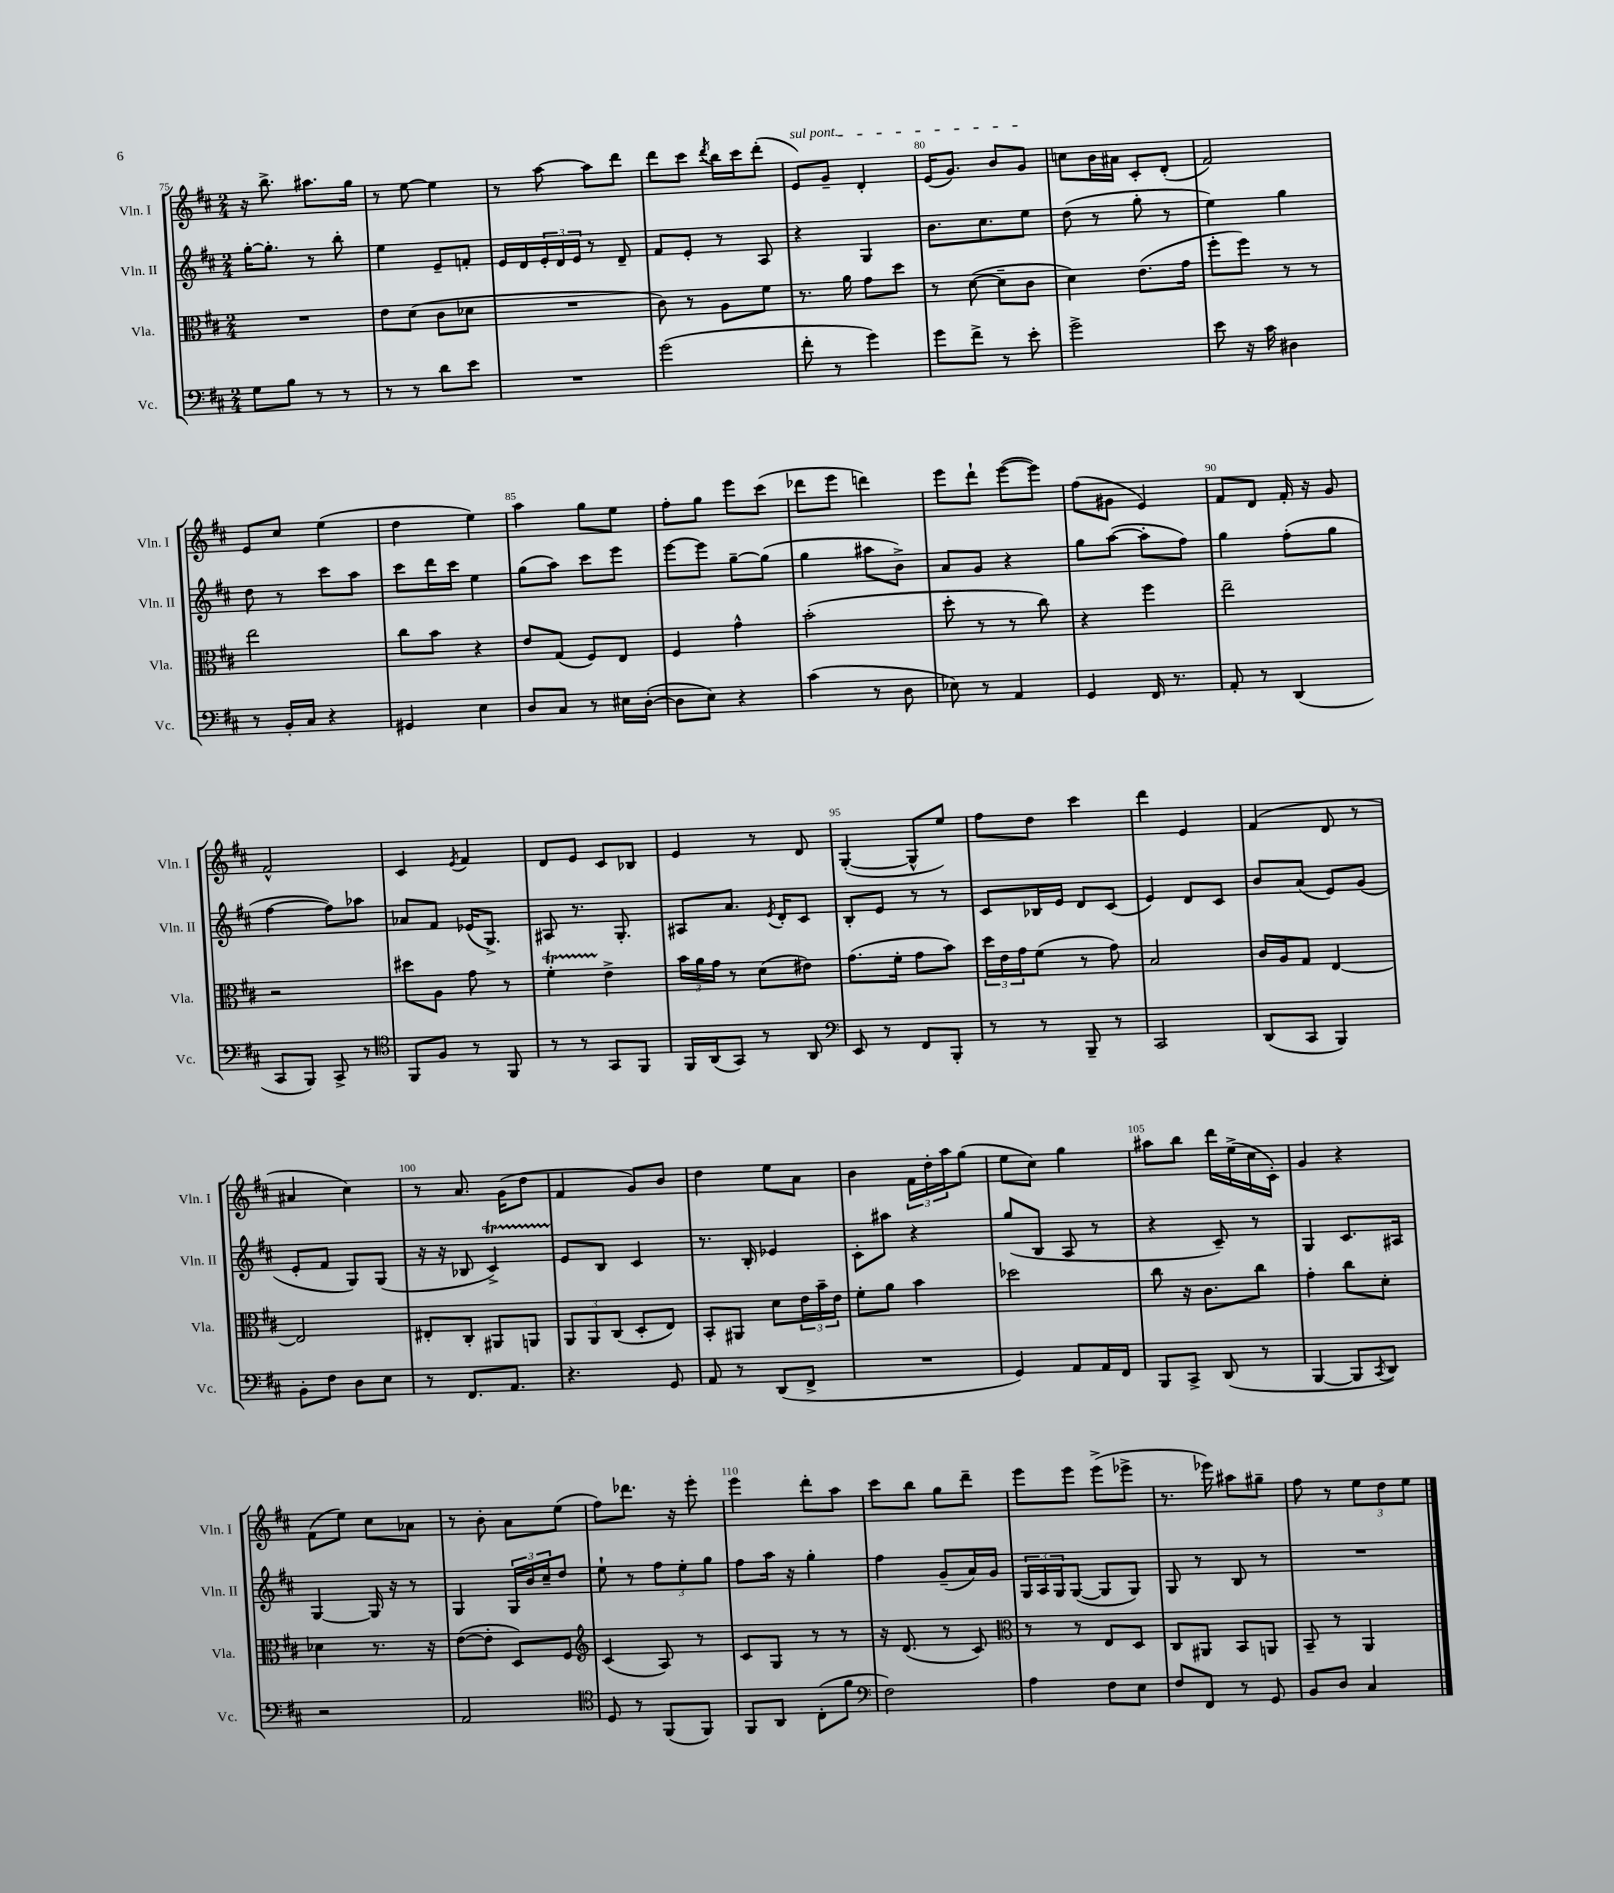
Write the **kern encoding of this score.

**kern	**kern	**kern	**kern
*staff4	*staff3	*staff2	*staff1
*clefF4	*clefC3	*clefG2	*clefG2
*k[f#c#]	*k[f#c#]	*k[f#c#]	*k[f#c#]
*M2/4	*M2/4	*M2/4	*M2/4
8G	2r	[16gg'	16r
.	.	8.gg']	8.bb^
8B	.	.	.
8r	.	8r	8.aa#
8r	.	8bb'	.
.	.	.	16gg
=	=	=	=
8r	8e	4ee	8r
8r	(8d	.	[8ee
8d	8c#	8e~	4ee]
8e	8d-	8f'	.
=	=	=	=
2r	2r	16e	8r
.	.	16d	.
.	.	24e'	[8aa
.	.	24d	.
.	.	24e	.
.	.	8r	8aa]
.	.	8d~	8ddd
=	=	=	=
(2g	8c#)	8f#	8ddd
.	8r	8e'	8ccc#
.	.	.	8qddd
.	8A	8r	16bb
.	.	.	16ccc#
.	8f#	8A	(8ddd'
=	=	=	=
8f#'	8.r	4r	8e)
8r	.	.	8g~
.	16a	.	.
4g)	8g	4G	4d'
.	8dd	.	.
=	=	=	=
8g	8r	8.b	(16e
.	.	.	8.g)
8f#^	([8d	.	.
.	.	8.cc#	.
8r	8d~]	.	8b
8e'	8c#	8ee	8g
=	=	=	=
2g^	4d)	(8dd	8cc
.	.	8r	16b
.	.	.	16a#
.	(8.e	8gg'	8c#'
.	.	8r	(8d'
.	16g	.	.
=	=	=	=
8e	8ff#'	4ee)	2f#)
16r	8ff#)	.	.
16c#	.	.	.
4D#	8r	4gg	.
.	8r	.	.
=	=	=	=
8r	2ee	8dd	8e
16BB'	.	8r	8cc#
16C#	.	.	.
4r	.	8ccc#	(4ee
.	.	8aa	.
=	=	=	=
4GG#	8cc#	8ccc#	4dd
.	8b	16ddd	.
.	.	16ccc#	.
4E	4r	4ee	4ee)
=	=	=	=
8D	8e	(8gg	4aa
8C#	(8G	8aa)	.
8r	8F#)	8ccc#	8gg
16E#	8E	8eee	8ee
([16D'	.	.	.
=	=	=	=
8D]	4F#	[8eee	8ff#'
8E)	.	8eee]	8gg
4r	4g^^	[8gg~	8eee
.	.	(8gg]	(8ccc#
=	=	=	=
(4c#	(2b'	4gg	8ddd-
.	.	.	8eee
8r	.	8aa#	4ddd)
8D	.	8b^)	.
=	=	=	=
8E-)	8dd'	8a	8eee
8r	8r	8g	8ddd`
4AA	8r	4r	([8eee
.	8cc#)	.	8eee])
=	=	=	=
4GG	4r	8gg	(8ff#
.	.	([8aa	8g#
16FF#	4ff#	8aa']	4e)
8.r	.	.	.
.	.	8ff#)	.
=	=	=	=
8AA'	2ee~	4gg	8f#
8r	.	.	8d
(4DD	.	(8ff#'	16f#'
.	.	.	16r
.	.	8gg	8g
=	=	=	=
8CC#	2r	[4ff#	2f#^^
8BBB)	.	.	.
8CC#^	.	8ff#])	.
8r	.	8aa-	.
=	=	=	=
*clefC4	*	*	*
8FF#	8dd#	8a-	4c#
8F#	8A	8f#	.
.	.	.	8qe
8r	8g	(16e-	4f#
.	.	8.G^)	.
8FF#	8r	.	.
=	=	=	=
8r	4f#'	8A#	8d
8r	.	8.r	8e
8GG	4e^	.	8c#
.	.	8.G'	.
8FF#	.	.	8B-
=	=	=	=
16FF#	24b	8A#	4e
.	24a	.	.
(16AA	.	.	.
.	24g	.	.
8GG)	8r	8.a	.
8r	(8d	.	8r
.	.	8qe	.
.	.	16d'	.
8AA	8e#)	8c#	8d
=	=	=	=
*clefF4	*	*	*
8EE	(8.g	8B'	([4G'
8r	.	8e	.
.	16f#'	.	.
8FF#	8g	8r	8G^^]
8BBB'	8b)	8r	8ee)
=	=	=	=
8r	24dd	8c#	8ff#
.	24e	.	.
.	24g	.	.
8r	(8f#	16B-	8dd
.	.	16e	.
8BBB~	8r	8d	4ccc#
8r	8g)	(8c#	.
=	=	=	=
2CC#	2B	4e)	4ddd
.	.	8d	4e
.	.	8c#	.
=	=	=	=
(8DD	16c#	8b	(4f#
.	16A	.	.
8CC#	8G	(8a	.
4BBB)	[4E	8e)	8d
.	.	(8g	8r
=	=	=	=
8BB'	2E]	8e'	4a#
8F#	.	8f#	.
8D	.	8G)	4cc#)
8E	.	(8G	.
=	=	=	=
8r	8E#'	16r	8r
.	.	16r	.
8.FF#	8C#'	8B-	8.a
.	8AA#	4c#^)	.
8.AA	.	.	(16g
.	8AA	.	8dd
=	=	=	=
4.r	12AA	8e	4f#
.	12AA	.	.
.	.	8B	.
.	(12C#	.	.
.	8D'	4c#	8g)
8GG	8E)	.	8b
=	=	=	=
8AA	8BB'	8.r	4dd
8r	8AA#	.	.
.	.	16B'	.
(8DD	8d	4e-	8ee
8FF#^	24e	.	8a
.	24b~	.	.
.	24e	.	.
=	=	=	=
2r	8f#'	8c#'	4b
.	8a	8aa#	.
.	4b	4r	24f#
.	.	.	24dd'
.	.	.	24aa
.	.	.	(8gg
=	=	=	=
4GG)	2dd-	(8gg	8ee
.	.	8B	8cc#)
8AA	.	8A	4gg
16AA	.	8r	.
16FF#	.	.	.
=	=	=	=
8BBB	8cc#	4r	8aa#
8CC#^	16r	.	8bb
.	8.c#	.	.
(8DD	.	8c#~)	16ddd
.	.	.	(16ee^
8r	8cc#	8r	16cc#
.	.	.	16c#')
=	=	=	=
[4BBB	4g'	4G	4g
8BBB]	8cc#	8.c#	4r
8qCC#	.	.	.
8DD)	8d'	.	.
.	.	16A#	.
=	=	=	=
2r	4d-	[4G	(8f#
.	.	.	8ee)
.	8.r	16G]	8cc#
.	.	16r	.
.	.	8r	8a-
.	16r	.	.
=	=	=	=
2AA	([8e	4G	8r
.	8e']	.	8b'
.	8D)	24G	8a
.	.	24b	.
.	.	24cc#~	.
.	8F#	8dd	(8ee
=	=	=	=
*clefC4	*clefG2	*	*
8D	(4c#	8ee`	8ff#)
8r	.	8r	8.ddd-
(8FF#	8A)	12ff#	.
.	.	.	16r
.	.	12ee'	.
8FF#)	8r	.	8eee'
.	.	12gg	.
=	=	=	=
8FF#	8c#	8ff#	4eee
8AA	8G	16aa	.
.	.	16r	.
(8C#'	8r	4gg'	8ddd'
8f#	8r	.	8aa
=	=	=	=
*clefF4	*	*	*
2F#)	16r	4ff#	8ccc#
.	(8.d	.	.
.	.	.	8bb
.	8r	(8g~	8gg
.	8c#)	16a)	8ddd~
.	.	16g	.
=	=	=	=
*	*clefC3	*	*
4A	8r	24G	8eee
.	.	24A	.
.	.	24G	.
.	8r	([8G	8eee
8F#	8E	8G]	(8eee^
8E	8D	8G)	8eee-^
=	=	=	=
8F#	8C#	8G	8.r
8FF#	8AA#	8r	.
.	.	.	16eee-)
8r	8BB	8B	8aa#
8GG	8AA	8r	8gg#~
=	=	=	=
8BB	8BB~	2r	8ff#
8D	8r	.	8r
4C#	4AA	.	12ee
.	.	.	12dd
.	.	.	12ee
==	==	==	==
*-	*-	*-	*-
